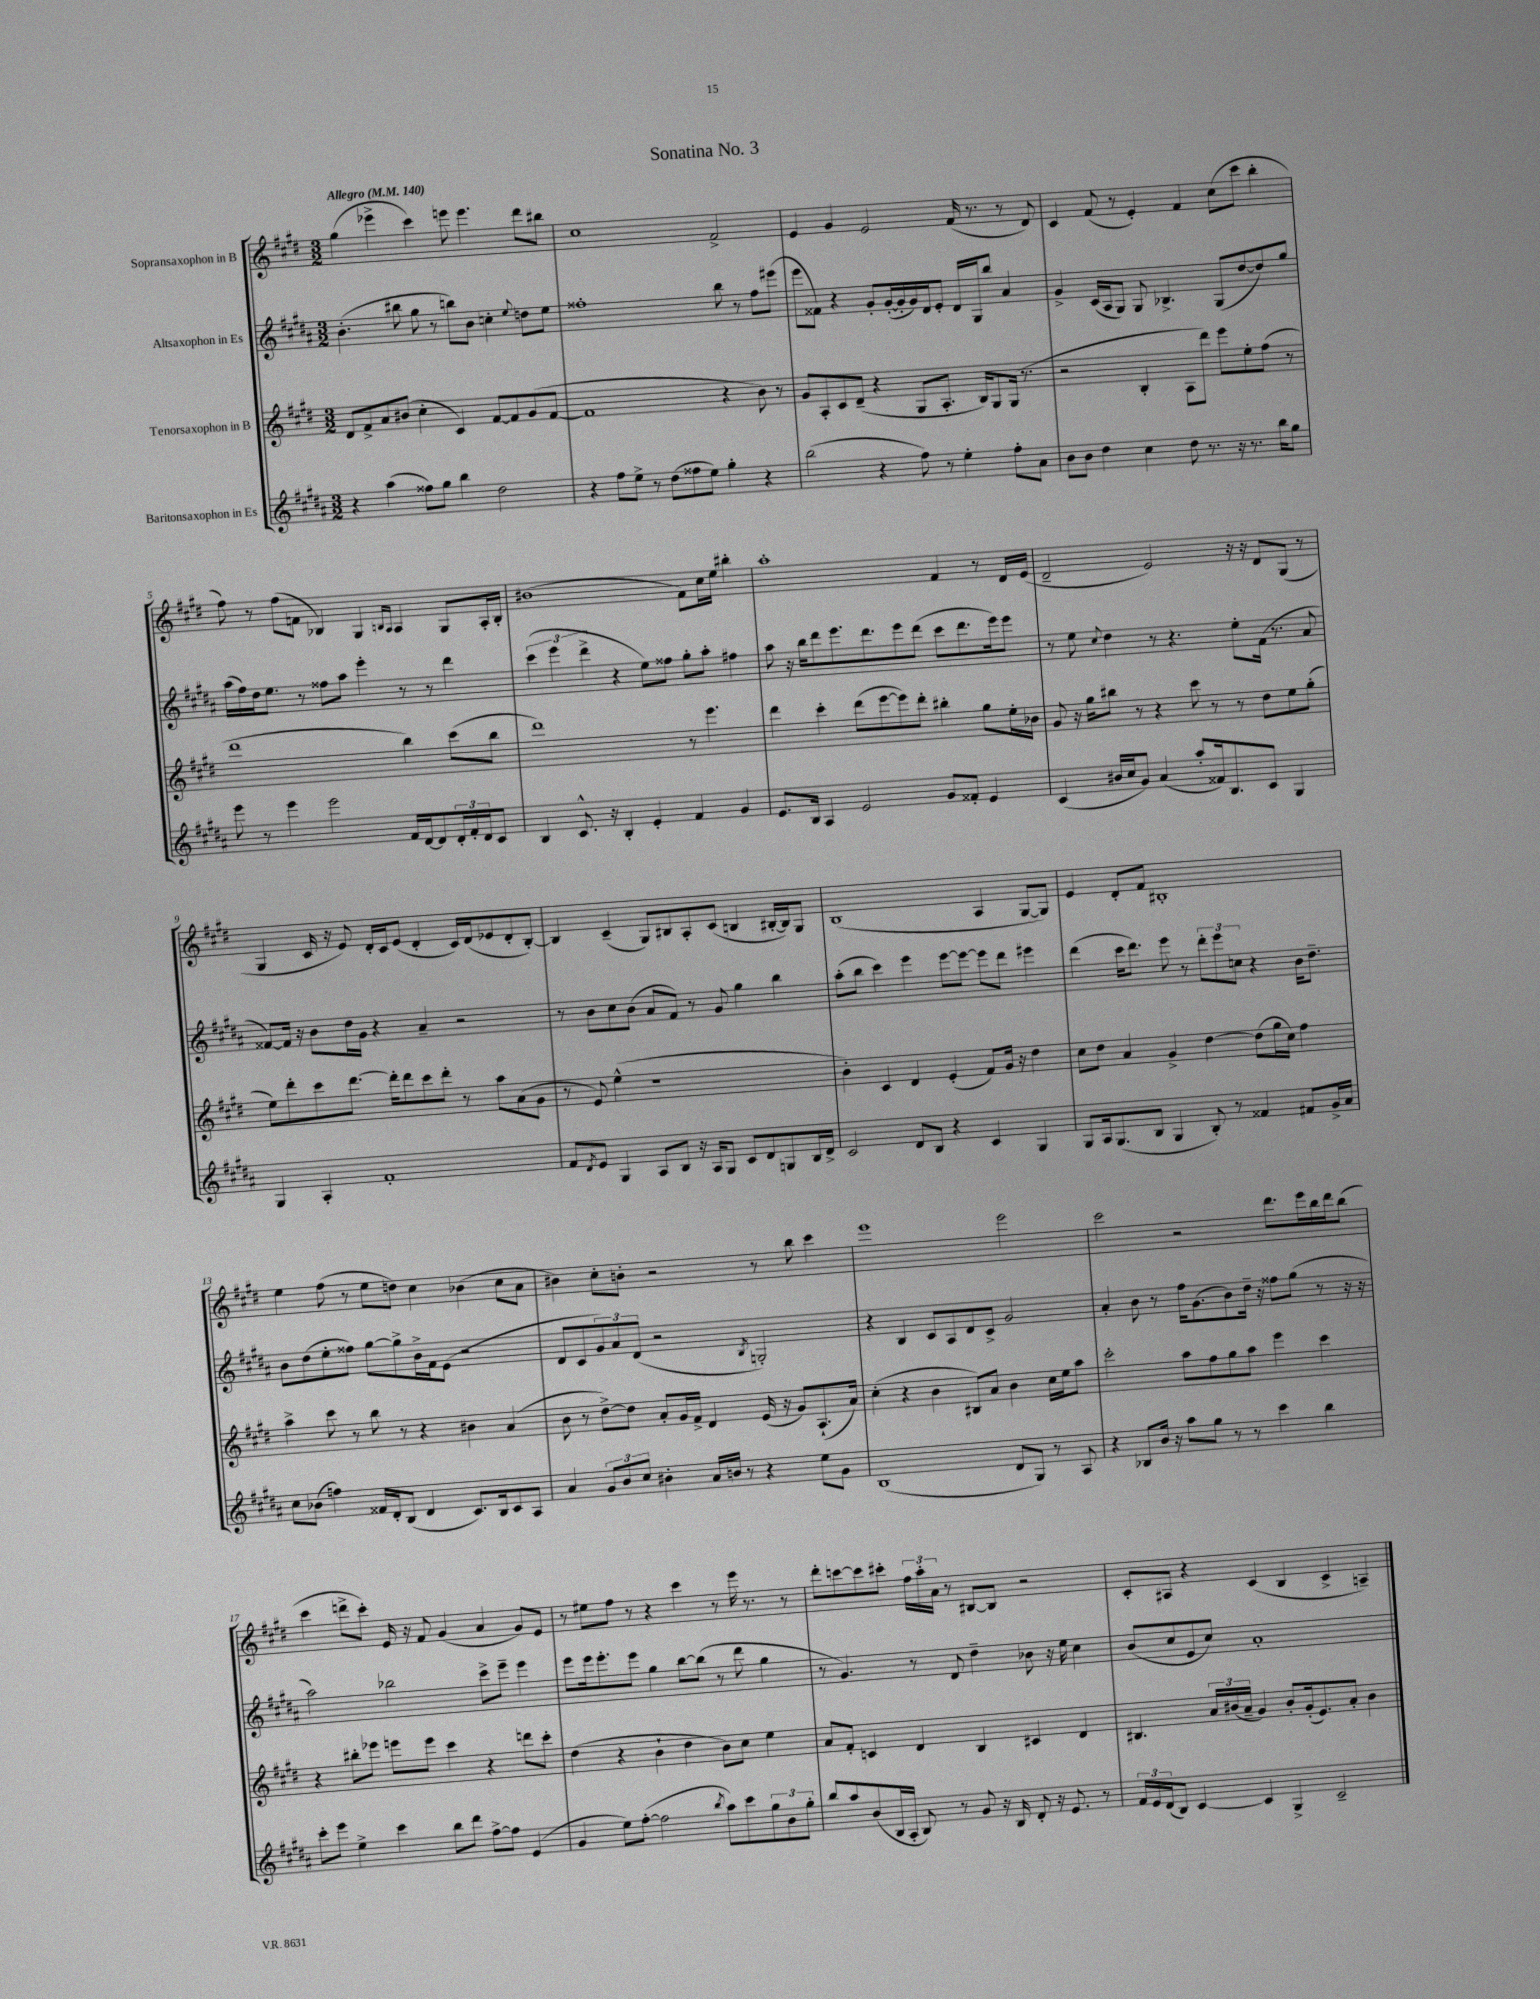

**kern	**kern	**kern	**kern
*part4	*part3	*part2	*part1
*staff4	*staff3	*staff2	*staff1
*I"Baritonsaxophon in Es	*I"Tenorsaxophon in B	*I"Altsaxophon in Es	*I"Sopransaxophon in B
*clefG2	*clefG2	*clefG2	*clefG2
*k[f#c#g#d#a#]	*k[f#c#g#d#]	*k[f#c#g#d#a#]	*k[f#c#g#d#]
*M3/2	*M3/2	*M3/2	*M3/2
*MM140	*MM140	*MM140	*MM140
=1	=1	=1	=1
!	!	!	!LO:TX:a:B:t=Allegro
4r	8d#/L	(4.b'\	(4gg#\
.	8f#^/	.	.
(4aa#\	8a/	.	4eee-X^\
.	(8b#X/J	8bb#X\	.
8ff##X\L)	4cc#'\	8gg#\	4ccc#\)
8gg#\J	.	8r	.
4bb\	4c#/)	8bbn\L)	8eeen\
.	.	8b\J	4.eee\
2dd#\	[8f#/L	4ccn'\	.
.	8f#/]	.	.
.	.	8qqee/	.
.	(8g#/	8ddn\L	8ddd#\L
.	[8f#/J	8ee\J	8bb#X\J
=2	=2	=2	=2
4r	1f#]	1ff##X'	1cc#
8ff#\L	.	.	.
8ee^\J	.	.	.
8r	.	.	.
(8dd#\L	.	.	.
8ff##X\	.	.	.
8ee\J)	.	.	.
4gg#'\	4r	8bb\	2f#^/
.	.	8r	.
4r	8b\)	8ff##\L	.
.	8r	(8eee#X\J	.
=3	=3	=3	=3
(2bb\	8g#/L	8eee\L	4e/
.	8A'/	8f##X\J)	.
.	8c#/	4r	4g#/
.	(8d#~/J	.	.
4r	4r	8g#'/L	2e/
.	.	([16g#'/L	.
.	.	16g#'/]	.
8ff#\)	8G#/L	16g#/)	.
.	.	16d#/J	.
8r	8.A'/J	8e'/J	.
4ee'\	.	16d#/LL	(16f#/
.	16B/KL)	16G#/J	8.r
.	8G#/	8bb/J	.
8ff#'\L	(16G#/Jk	4a#/	8r
.	8.r	.	.
8a#\J	.	.	8d#/)
=4	=4	=4	=4
8b\L	2r	4g#^/	4c#/
8b\J	.	.	.
4dd#\	.	(16c#/LL	(8f#/
.	.	16A#/J	.
.	.	8G#/J)	8r
4cc#\	4B'/	8G#/	4e'/)
.	.	4.B-X^/	.
8dd#\	8A\L	.	4f#/
8.r	8ddd#\J)	.	.
.	8eee\L	(8G#/L	(8cc#\L
16r	.	.	.
8.r	8ee'\	[8dd#/	8ccc#\J
.	(8ff#\J	8dd#/])	4bb'\
16bb\KL	.	.	.
8gg#\J	8r	8gg#/J	.
!!LO:LB:g=z
=5	=5	=5	=5
8eee\	1ddd#	(16aa#\LL	8ff#\)
.	.	16ff#\)	.
8r	.	16dd#\J	8r
.	.	8.ee\J	.
4eee\	.	.	(8ff#\L
.	.	8r	8fn\J
2eee\	.	8ff##X\L	4B-X/)
.	.	8aa#\J	.
.	.	4eee'\	4G#/
.	.	.	16qqBn/LL
.	.	.	16qqA/JJ
16f#/LL	4bb\)	8r	4A/
[16d#/J	.	.	.
8d#/]	.	8r	.
24d#'/L	(8ccc#\L	4ddd#\	8G#/L
24f#'/	.	.	.
24d#/J	.	.	.
8c#/J	8bb\J	.	16A'/L
.	.	.	16B'/JJ
=6	=6	=6	=6
4B/	1ddd#)	(6ccc#\	(1b#X
.	.	6eee\	.
8.c#^^/	.	.	.
.	.	6ddd#^\	.
16r	.	.	.
4B'/	.	4r	.
4e'/	.	8ee\L)	.
.	.	8ff##X\J	.
4f#/	8r	8gg#'\L	8f#\L)
.	4.eee\	8aa#'\J	16cc#\L
.	.	.	16ee\JJ
4g#/	.	4ff#X\	4bb#X'\
=7	=7	=7	=7
8.e/L	4ddd#\	8aa#\	1aa'
.	.	16r	.
16B/Jk	.	16bb\KL	.
4A#/	4ccc#'\	8ddd#\	.
.	.	8.eee\	.
2e/	(8ddd#\L	.	.
.	.	8.ddd#\	.
.	[8eee\	.	.
.	8eee\])	8eee\	.
.	8ddd#'\J	(8ddd#\J	.
8g#/L	4bb#X'\	8ccc#\L	4f#/
8f##X'/J	.	8.ddd#\	.
4e/	8gg#\L	.	8r
.	.	16eee\k)	.
.	16ee'\L	8eee\J	16d#/LL
.	16b-X\JJ	.	(16e/JJ
=8	=8	=8	=8
(4c#/	8g#/	8r	2d#~/
.	16r	8ee\	.
.	16gg#\KL	.	.
.	.	8qqcc#/	.
16b#X/LL	8bb#X\J	4dd#\	.
16cc#/J	.	.	.
8g#/J)	8r	.	.
(4a#/	4r	8r	2e/)
.	.	4.r	.
8aa#'/L	8ccc#\	.	.
16f##X/k)	8r	.	.
8.B/	.	.	.
.	8r	8ee'\L	16r
.	.	.	16r
8c#/J	8dd#\L	(16f#\Jk	8d#/L
.	.	8.r	.
4G#/	8ee\	.	(8G#/J
.	(8gg#'\J	8a#/	8r
!!LO:LB:g=z
=9	=9	=9	=9
4G#/	8ee\L)	[8f##X/L)	4G#/
.	8ddd#'\	16f##/Jk]	.
.	.	16r	.
4A#'/	8ccc#\	8b\L	16c#/
.	.	.	16r
.	[8.ddd#\J	16dd#\L	8e/)
.	.	16g#\JJ	.
1f#'	.	4r	16d#'/LL
.	16ddd#'\KL]	.	16c#/J
.	8ddd#\	.	(8e/J
.	8ccc#\	4a#~/	4d#'/
.	8ddd#'\J	.	.
.	8r	2r	16c#/LL)
.	.	.	(16d#/J
.	8aa\L	.	8e-X/
.	(8a\	.	8d#'/
.	8g#\J	.	[8B'/J)
=10	=10	=10	=10
8f#/L	8r	8r	4B/]
8qd#/	.	.	.
8e/J	8e/)	8b\L	.
4G#/	(4ee^^\	8cc#\	(4c#~/
.	.	(8b\J	.
8A#/L	1r	8a#/L	8G#/L)
8B/J	.	8f#/J)	8B#X/
16r	.	8r	8A'/
16A#/KL	.	.	.
8G#/J	.	8g#/	(8c#/J
8c#/L	.	4gg#\	4Bn/
8d#/	.	.	.
8Gn/	.	4bb\	[16B#X'/LL
.	.	.	16B#/J])
16B/L	.	.	8G#/J
16d#^/JJ	.	.	.
=11	=11	=11	=11
2c#/	4b'\)	(8aa#'\L	(1B
.	.	8bb\J	.
.	4c#/	4ccc#\)	.
8d#/L	4d#/	4eee\	.
8B/J	.	.	.
4r	(4e'/	[8eee\L	.
.	.	8eee\J_	.
4c#/	8f#/L)	8eee\L]	4A/
.	16g#/Jk	8ddd#\J	.
.	16r	.	.
4G#/	4dd#\	4eee#X\	[8G#/L
.	.	.	8G#/J])
=12	=12	=12	=12
8G#/L	8cc#\L	(4ddd#\	4e/
16A#/k	8dd#\J	.	.
(8.G#/	.	.	.
.	4a/	16ccc#\KL	8d#'/L
.	.	8.ddd#\J)	.
8B/J	.	.	8f#/J
4G#/	4g#^/	8eee\	1B#X'
.	.	8r	.
8B'/)	[4dd#\	12ddd#'\L	.
.	.	12eee\	.
8r	.	.	.
.	.	12ccn\J	.
4f##X/	(8dd#\L]	4r	.
.	16gg#\L	.	.
.	16cc#\JJ)	.	.
8f#X/L	4ff#\	16b\KL	.
.	.	8.dd#~\J	.
16g#^/L	.	.	.
16a#/JJ	.	.	.
!!LO:LB:g=z
=13	=13	=13	=13
8cc#\L	4aa^\	8b\L	4ee\
(8b-X\J	.	(8dd#\	.
4ffn\)	8ccc#\	8ee'\	(8ff#\
.	8r	8ff##X\J)	8r
16f##X/LL	8bb\	[8gg#\L	8ee\L
16d#'/J	.	.	.
(8B/J	8r	8gg#^\]	8ddn\J)
4d#/	4r	16b^\L	4cc#\
.	.	16f#\J	.
.	.	(8e\J	.
8.c#/L)	4b#X\	2r	(4b-X\
16B/k	.	.	.
8c#/	(4a/	.	8cc#\L
8A#/J	.	.	8a\J
=14	=14	=14	=14
4a#/	8b\	8d#/L	4b#X\)
.	8r	8c#/	.
12g#/L	[8dd#^\L)	12g#/)	8cc#'\L
12b/	.	12a#/	.
.	8dd#\J]	.	8bn'\J
12cc#/J	.	(12d#/J	.
4b#X'\	8a'/L	2r	2r
.	16g#/L	.	.
.	16f#^/JJ	.	.
16a#/LL	4d#/	.	.
16bn/JJ	.	.	.
8r	.	.	.
.	.	8qB/	.
4r	(16e/	2Gn'/)	8r
.	16r	.	.
.	8g#/L)	.	8bb\
8ee\L	(8.A`/	.	4ccc#\
8g#\J	.	.	.
.	16a/Jk)	.	.
=15	=15	=15	=15
(1B	(4cc#'\	4r	1eee
.	4r	4B/	.
.	4b\	8c#/L	.
.	.	8A#/	.
.	8B#X/L)	8d#/	.
.	8a/J	8c#^/J	.
8d#/L	4b\	2g#/	2eee\
8G#/J)	.	.	.
8r	16cc#\LL	.	.
.	16ee\J	.	.
8A#/	8aa\J	.	.
=16	=16	=16	=16
4r	2ccc#'\	4a#'/	2ccc#\
8B-X/L	.	8b\	.
16b/Jk	.	8r	.
16r	.	.	.
8aa#\L	8aa\L	16ff#\KL	2r
.	.	(8.g#\	.
8gg#\J	8ff#\	.	.
8r	8gg#\	8b\)	.
8r	8aa\J	16dd#~\Jk	.
.	.	16r	.
4ccc#\	4eee\	8ff##X\L	8.ddd#\L
.	.	(8gg#\J	.
.	.	.	16eee\L
4bb\	4ccc#\	8r	16bb\
.	.	.	16ddd#\J
.	.	16r	(8bb\J
.	.	16r	.
!!LO:LB:g=z
=17	=17	=17	=17
8ccc#'\L	4r	2aa#\)	4ccc#\
8eee\J	.	.	.
4ee^\	8bb#X'\L	.	8dddn^\L
.	8eee-X\J	.	8ccc#'\J)
4ccc#\	8eeen\L	2bb-X\	16e/
.	.	.	16r
.	8eee\J	.	8f#/
8bb\L	4ccc#\	.	(4g#/
8ddd#\J	.	.	.
[8ff#^\L	4r	8ccc#^\L	4a/
8ff#\J]	.	8eee~\J	.
(4e/	8dddn\L	4eee\	8g#/L)
.	8ccc#'\J	.	8e/J
=18	=18	=18	=18
4g#/	(4dd#\	8eee\L	8r
.	.	16eee\k	8ee#X\L
.	.	8.eee'\	.
8ee\L)	4r	.	8ff#\J
([8ff#'\J	.	8eee\J	8r
2ff#\]	4b`\	4gg#\	4r
.	4dd#\	[8bb\L	4ccc#\
.	.	(8bb\J]	.
8qbb/	.	.	.
8aa#\L)	8b\L)	8r	8r
8ccc#\	8cc#\J	8ddd#\	16eee\
.	.	.	8.r
12gg#\	4ee\	4gg#\	.
12b\	.	.	.
.	.	.	8r
12gg#'\J	.	.	.
=19	=19	=19	=19
8bb/L	8a/L	8r	8ddd#'\L
8aa#/	8f#'/J	4.g#/)	[8cccn\
(8b/	4cn/	.	8ccc\]
16B/L	.	.	8ccc#X'\J
16A#'/JJ	.	.	.
8B/)	4d#/	8r	24ff#\LL
.	.	.	24aa'\
.	.	.	24a\JJ
8r	.	8d#/	8r
8g#/	4B/	4dd#~\	[8B#X/L
16r	.	.	8B#/J]
16B/	.	.	.
8d#'/	4c#X/	8b-X\	2r
16r	.	16r	.
8.e/	.	16ee\	.
.	4d#/	4cc#\	.
8r	.	.	.
=20	=20	=20	=20
24f#/LL	4.B#X/	(8b/L	8c#'/L
24e/	.	.	.
(24d#/J	.	.	.
8B/J)	.	8cc#/	8A#X/J
[4c#/	.	8e/	4r
.	24a/LL	8cc#/J)	.
.	(24b#X/	.	.
.	24a~/JJ	.	.
4c#/]	4g#/)	1a#'	(4c#/
4G#^/	8b#'/L	.	4B/
.	(16g#'/k	.	.
.	8.e/)	.	.
2c#~/	.	.	4c#^/
.	8a'/J	.	.
.	4b#\	.	4An~/)
==	==	==	==
*-	*-	*-	*-
